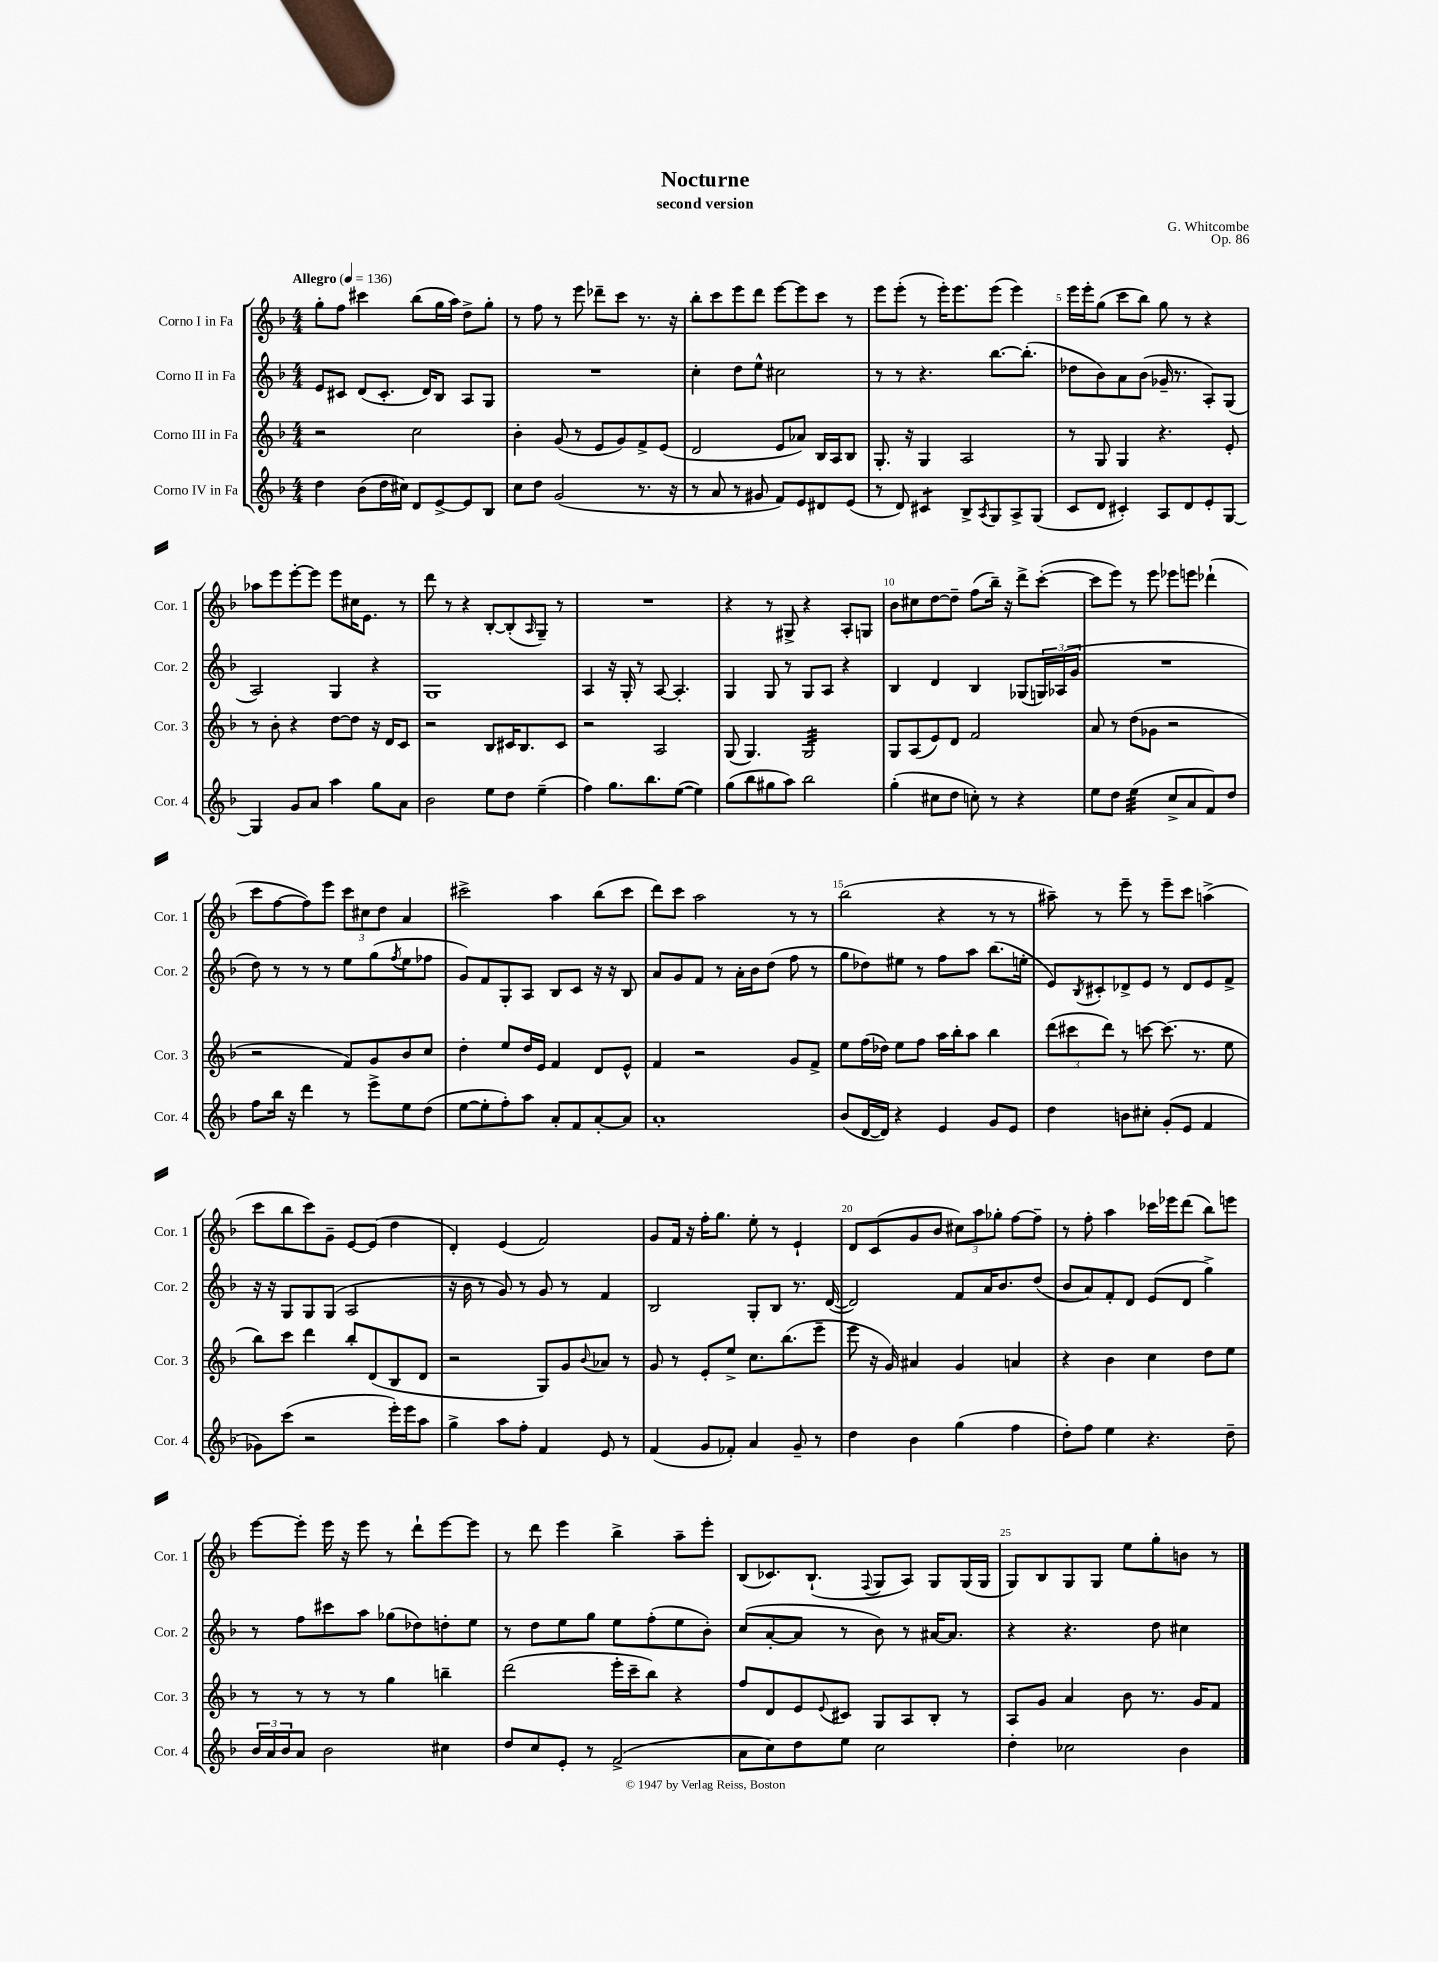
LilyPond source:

\header { title = "Nocturne" composer = "G. Whitcombe" subtitle = "second version" opus = "Op. 86" }
<<
\new StaffGroup <<
\new Staff = "s0" \with { instrumentName = "Corno I in Fa" shortInstrumentName = "Cor. 1" } {
    \clef treble \key f \major \numericTimeSignature \time 4/4 \tempo "Allegro" 4 = 136
    g''8-. f''8 cis'''4 bes''8( g''16 a''16) d''8-> g''8-. |
    r8 f''8 r8 e'''8 des'''8-- c'''8 r8. r16 |
    bes''8-. c'''8 e'''8 d'''8 e'''8~ e'''8 c'''8 r8 |
    e'''8 e'''8-.( r8 e'''16-.) e'''8. e'''8( e'''4) |
    e'''16 e'''16-. g''8( c'''8 bes''8) g''8 r8 r4 |
    aes''8 e'''8 e'''8~-. e'''8 e'''8 cis''16 e'8. r8 |
    d'''8 r8 r4 bes8~-. bes8-.( \grace { a16 } g8--) r8 |
    R1 |
    r4 r8 gis8-> r4 a8-. g8 |
    bes'8 cis''8 d''8~ d''8-- f''8( bes''16--) r16 d'''8-> c'''8~-.( |
    c'''8 e'''8) r8 e'''8 ees'''8 e'''8 des'''4-!( |
    c'''8 f''8~ f''8) e'''8 \tuplet 3/2 { c'''8 cis''8 d''8 } a'4 |
    cis'''2-> a''4 bes''8( cis'''8 |
    d'''8) c'''8 a''2 r8 r8 |
    bes''2( r4 r8 r8 |
    ais''8--) r8 e'''8-- r8 e'''8-- c'''8 a''4->( |
    c'''8 bes''8 c'''8) g'8-- e'8~ e'8( d''4 |
    d'4-.) e'4( f'2) |
    g'8 f'16 r16 f''16-. g''8. e''8-. r8 e'4-! |
    d'8 c'8( g'8 bes'8 \tuplet 3/2 { cis''8) a''8 ges''8-. } f''8~ f''8-- |
    r8 f''8-. a''4 ces'''16 ees'''16 d'''8( bes''8) e'''8 |
    e'''8~ e'''8-. e'''16 r16 e'''8 r8 d'''8-! e'''8~ e'''8 |
    r8 d'''8 e'''4 bes''4-> a''8-- e'''8-. |
    bes8( ces'8.) bes8.-!( \appoggiatura { f8 } g8 a8) g8 g16( g16 |
    g8) bes8 g8 g8 e''8 g''8-. b'8 r8 \bar "|." |
}
\new Staff = "s1" \with { instrumentName = "Corno II in Fa" shortInstrumentName = "Cor. 2" } {
    \clef treble \key f \major \numericTimeSignature \time 4/4
    e'8 cis'8 d'8( cis'8.-. d'16) bes8 a8 g8 |
    R1 |
    c''4-. d''8 e''8-^ cis''2 |
    r8 r8 r4. bes''8.~ bes''8.-.( |
    des''8 bes'8) a'8 bes'8( ges'16-- r8. a8-.) g8( |
    a2) g4 r4 |
    g1 |
    a4 r16 g16-. r8 a8~ a4.-. |
    g4 g8 r8 g8 a8 r4 |
    bes4 d'4 bes4 ges8( \tuplet 3/2 { g16) aes16( g'16 } |
    R1 |
    d''8) r8 r8 r8 e''8 g''8( \acciaccatura { f''8 } e''8 fes''8 |
    g'8) f'8 g8-. a8 bes8 c'8 r16 r16 bes8 |
    a'8 g'8 f'8 r8 a'16-. bes'16 d''8( f''8 r8 |
    g''8 des''8) eis''8 r8 f''8 a''8 bes''8.( e''16-. |
    e'8) \acciaccatura { bes8 } cis'8-. des'8-> e'8 r8 des'8 e'8 f'8-> |
    r16 r16 g8 g8 g8( a2 |
    r16 bes'16 r8 g'8) r8 g'8 r8 f'4 |
    bes2 g8-. bes8 r8. d'16~( |
    d'2) f'8 a'16 bes'8. d''8( |
    bes'8 a'8) f'8-. d'8 e'8( d'8 g''4->) |
    r8 f''8 cis'''8 a''8 ges''8( des''8) d''8-. e''8 |
    r8 d''8 e''8 g''8 e''8 f''8-.( e''8 bes'8-.) |
    c''8( a'8~-. a'8 r8 bes'8) r8 ais'16~ ais'8. |
    r4 r4. d''8 cis''4 \bar "|." |
}
\new Staff = "s2" \with { instrumentName = "Corno III in Fa" shortInstrumentName = "Cor. 3" } {
    \clef treble \key f \major \numericTimeSignature \time 4/4
    r2 c''2 |
    bes'4-. g'8( r8 e'8 g'8) f'8-> e'8( |
    d'2 e'8 aes'8) bes16 a16 bes8 |
    g8.-. r16 g4 a2 |
    r8 g8 g4 r4. e'8-. |
    r8 bes'8-. r4 d''8~ d''8 r16 d'16 c'8 |
    r2 bes8 cis'16 bes8. cis'8 |
    r2 a2 |
    g8( g4.) g2:32 |
    g8 a8( e'8) d'8 f'2 |
    a'8 r8 d''8( ges'8 r2 |
    r2 f'8) g'8 bes'8 c''8 |
    d''4-. e''8 d''16 e'16 f'4 d'8 e'8-^ |
    f'4 r2 g'8 f'8-> |
    e''8 f''16( des''16) e''8 f''8 a''16 bes''16-. a''8 bes''4 |
    \tuplet 3/2 { d'''8( cis'''8 d'''8) } r8 c'''8~ c'''8.( r8. e''8 |
    bes''8) c'''8 d'''4 bes''8-. d'8( bes8 d'8 |
    r2 g8) g'8 \appoggiatura { bes'8 } aes'8 r8 |
    g'8 r8 e'8-. e''8-> c''8. bes''8.( e'''8-- |
    e'''8 r16 g'16) ais'4 g'4 a'4 |
    r4 bes'4 c''4 d''8 e''8 |
    r8 r8 r8 r8 g''4 b''4-- |
    d'''2( e'''16-. c'''16-- bes''8) r4 |
    f''8 d'8 e'8 \appoggiatura { e'8 } cis'8 g8 a8 bes8-. r8 |
    a8 g'8 a'4 bes'8 r8. g'16 f'8 \bar "|." |
}
\new Staff = "s3" \with { instrumentName = "Corno IV in Fa" shortInstrumentName = "Cor. 4" } {
    \clef treble \key f \major \numericTimeSignature \time 4/4
    d''4 bes'8( d''16 cis''16) d'8 e'8~-> e'8 bes8 |
    c''8 d''8 g'2( r8. r16 |
    r8 a'8 r8 gis'8 f'8) e'8 dis'8 e'8( |
    r8 d'8) cis'4:8 bes8-> \acciaccatura { a8 } g8 a8-> g8( |
    c'8 d'8 cis'4-.) a8 d'8 e'8-. g8~ |
    g4 g'8 a'8 a''4 g''8 a'8 |
    bes'2 e''8 d''8 e''4--( |
    f''4) g''8. bes''8. e''8~( e''4) |
    g''8( bes''8 gis''8 a''8) bes''2 |
    g''4-.( cis''8 d''8 c''8-.) r8 r4 |
    e''8 d''8 e''4:32( c''8-> a'8 f'8) d''8 |
    f''8 bes''16 r16 d'''4 r8 e'''8-> e''8 d''8( |
    e''8~ e''8-. f''8-.) a''8 a'8-. f'8 a'8~-. a'8 |
    a'1-. |
    bes'8( d'16~ d'16) r4 e'4 g'8 e'8 |
    d''4 b'8 cis''8-. g'8-.( e'8 f'4 |
    ges'8) c'''8( r2 e'''16-.) e'''16 a''8 |
    g''4-> a''8 f''8-. f'4 e'8 r8 |
    f'4( g'8 fes'8-.) a'4 g'8-- r8 |
    d''4 bes'4 g''4( f''4 |
    d''8-.) f''8 e''4 r4. d''8-- |
    \tuplet 3/2 { bes'16 a'16 bes'16 } a'8 bes'2 cis''4 |
    d''8 c''8 e'8-. r8 f'2->( |
    a'8 c''8) d''8 e''8 c''2 |
    d''4-. ces''2 bes'4 \bar "|." |
}
>>
>>
\layout { \context { \Score \override BarNumber.break-visibility = ##(#f #t #t) barNumberVisibility = #(every-nth-bar-number-visible 5) } }
